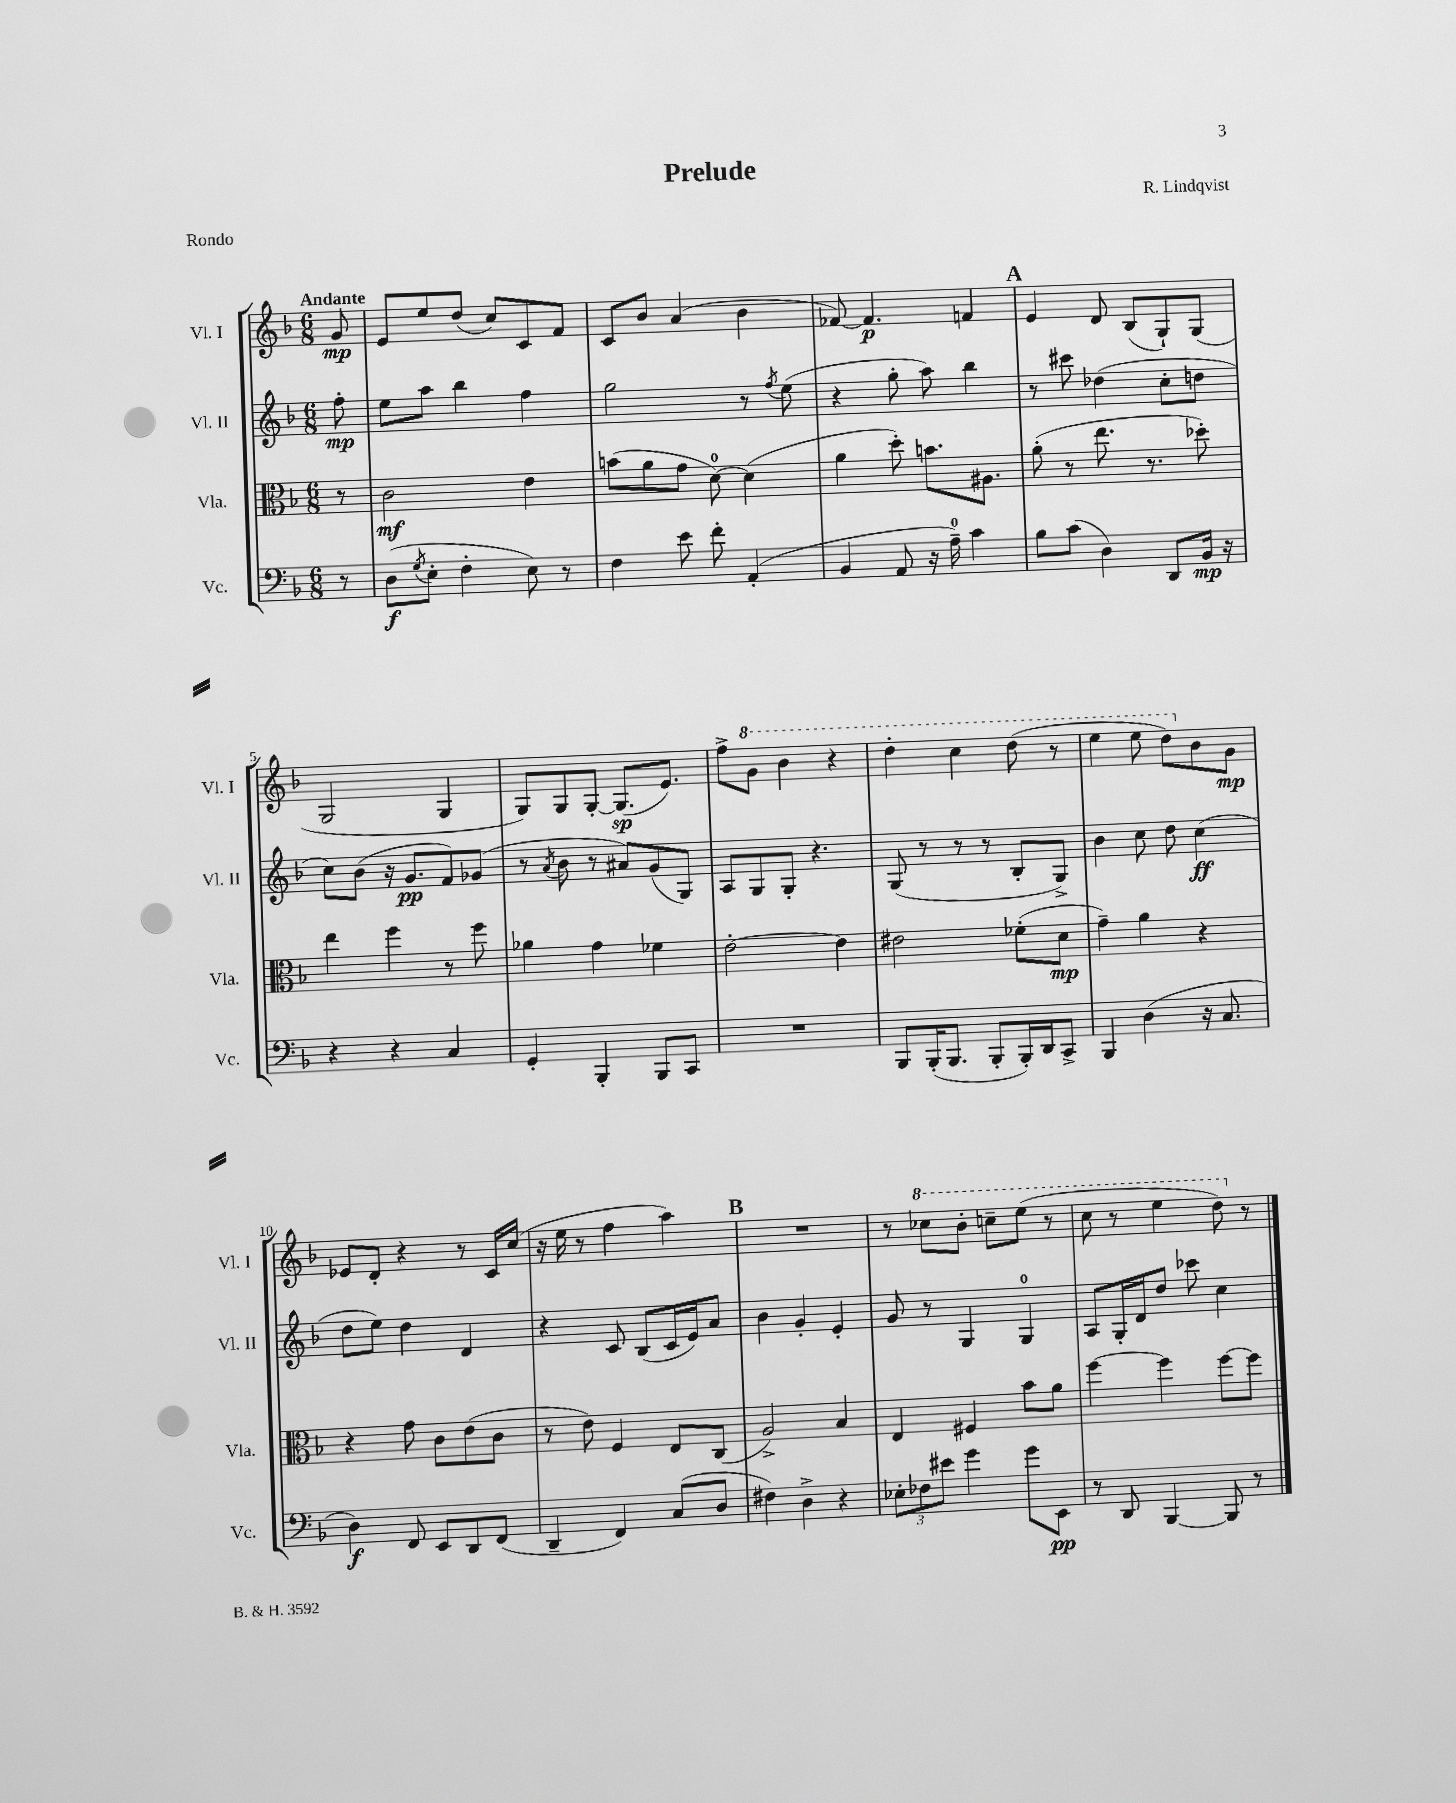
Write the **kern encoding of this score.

**kern	**kern	**kern	**kern
*staff4	*staff3	*staff2	*staff1
*clefF4	*clefC3	*clefG2	*clefG2
*k[b-]	*k[b-]	*k[b-]	*k[b-]
*M6/8	*M6/8	*M6/8	*M6/8
8r	8r	8ff'\	8g/
=	=	=	=
(8D\L	2c\	8ee\L	8e/L
8qG/	.	.	.
8E'\J	.	8aa\J	8ee/
4F'\	.	4bb-\	(8dd/J
.	.	.	8cc/L)
8E\)	4e\	4ff\	8c/
8r	.	.	8f/J
=	=	=	=
4F\	(8b\L	2gg\	8c/L
.	8a\	.	8b-/J
8e\	8g\J	.	(4a/
8f'\	[8d\)	.	.
(4AA'/	(4d\]	8r	4b-\
.	.	8qff/	.
.	.	(8ee\	.
=	=	=	=
4BB-/	4a\	4r	[8f-/)
.	.	.	4.f-/]
8AA/	8dd'\)	8gg'\	.
16r	8.b\L	8aa\)	.
16A~\)	.	.	.
4c\	.	4bb-\	4f/
.	8.A#\J	.	.
=	=	=	=
8B-\L	(8a'\	8r	4e/
(8c\J	8r	8ccc#\	.
4D\)	8.ee\	(4dd-\	8d/
.	.	.	(8B-/L
.	8.r	.	.
8DD/L	.	8cc'\L	8G`/)
16BB-/Jk	8dd-'\)	8dd\J	(8G/J
16r	.	.	.
=	=	=	=
4r	4ee\	8cc\L)	2G/
.	.	(8b-\J	.
4r	4ff\	16r	.
.	.	8.g/L	.
4C/	8r	8f/)	4G/
.	8ff\	(8g-/J	.
=	=	=	=
4GG'/	4a-\	8r	8G/L)
.	.	8qa/	.
.	.	8b-\	8G/
4BBB-'/	4g\	8r	[8G'/J
.	.	8a#/L)	(8.G/]L
8BBB-/L	4f-\	(8g/	.
.	.	.	8.e/J)
8CC/J	.	8G/J)	.
=	=	=	=
2.r	[2e'\	8A/L	8ff^\L
.	.	8G/	8gg\J
.	.	8G'/J	4bb-\
.	.	4.r	.
.	4e\]	.	4r
=	=	=	=
8BBB-/L	2e#\	(8G/	4ddd'\
(16BBB-'/K	.	8r	.
8.BBB-/J	.	.	.
.	.	8r	4ccc\
8BBB-'/L	.	8r	.
16BBB-'/L)	(8f-'\L	8B-'/L	(8ddd\
16DD/J	.	.	.
8CC^/J	8d\J	8G^/J)	8r
=	=	=	=
4BBB-/	4g~\)	4b-\	4eee\
(4D\	4a\	8cc\	8eee\
.	.	8dd\	8ddd\L)
16r	4r	(4cc\	8b-\
8.C/	.	.	.
.	.	.	8g\J
=	=	=	=
4D\)	4r	8dd\L	8e-/L
.	.	8ee\J)	8d'/J
8FF/	8g\	4dd\	4r
8EE/L	8c\L	.	.
8DD/	(8e\	4d/	8r
(8FF/J	8c\J	.	16c/LL
.	.	.	(16cc/JJ
=	=	=	=
4DD~/	8r	4r	16r
.	.	.	16ee\
.	8e\)	.	8r
4FF/)	4F/	8c/	4ff\
.	.	(8B-/L	.
(8C/L	8E/L	16c/L	4aa\)
.	.	16e/J)	.
8D/J	(8C/J	8a/J	.
=	=	=	=
4F#\)	2A^/)	4b-\	2.r
4D^\	.	4g'/	.
4r	4B-/	4e'/	.
=	=	=	=
12E-'\L	4E/	8g/	8r
12F-\	.	.	.
.	.	8r	8ccc-\L
12e#\J	.	.	.
4g\	4F#/	4G/	8bb-'\J
.	.	.	8ccc~\L
8g\L	8b-\L	4G/	(8eee\J
8EE\J	8a\J	.	8r
=	=	=	=
8r	[4ff\	8A/L	8ccc\
8DD/	.	16G'/L	8r
.	.	16d/J	.
[4BBB-/	4ff\]	8dd/J	4eee\
.	.	8ccc-\	.
8BBB-/]	[8ff\L	4cc\	8ddd\)
8r	8ff\]J	.	8r
==	==	==	==
*-	*-	*-	*-
